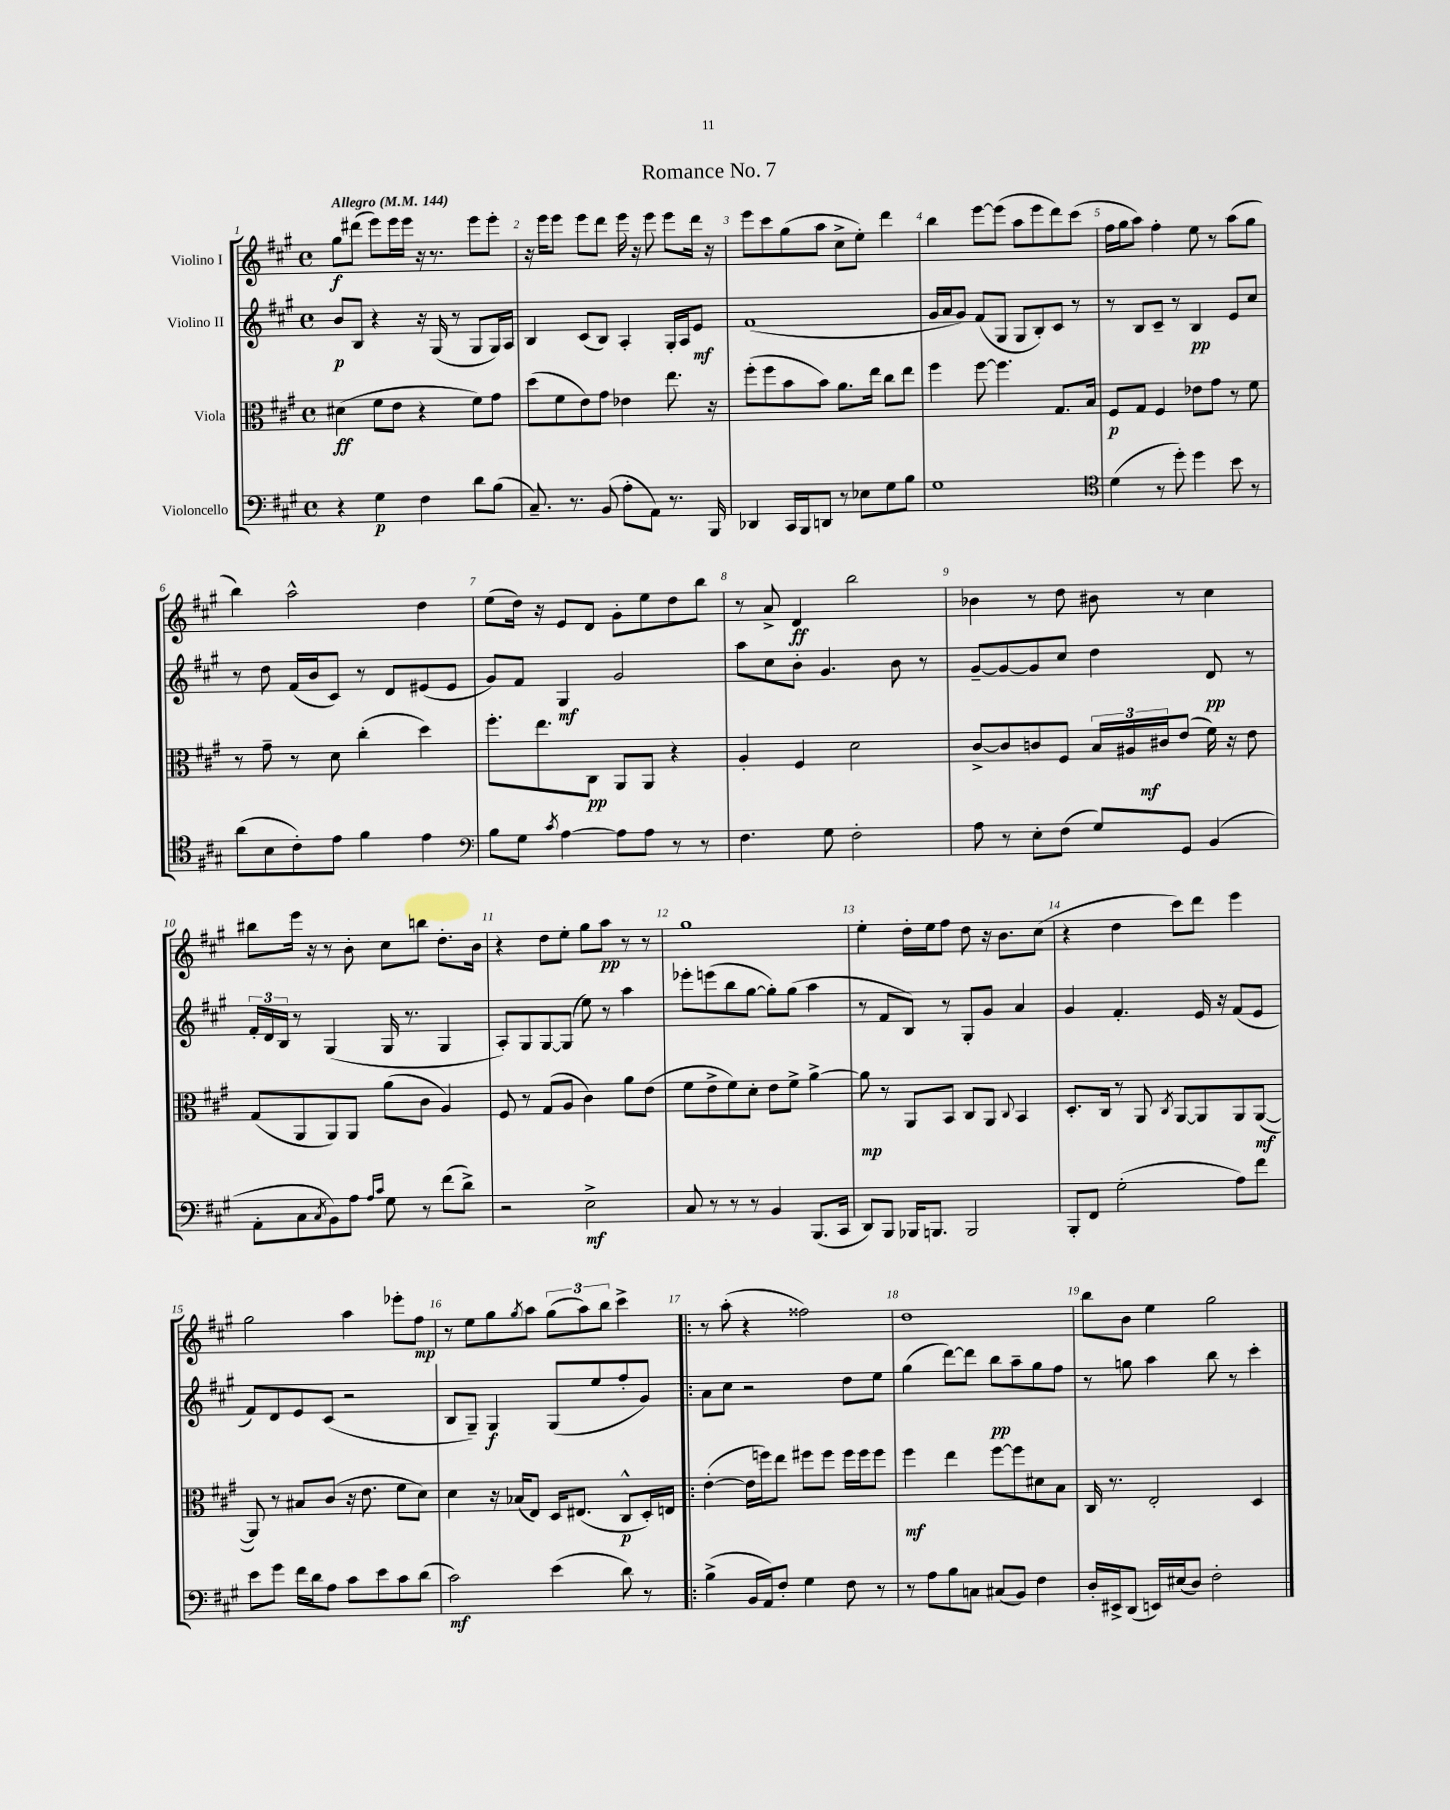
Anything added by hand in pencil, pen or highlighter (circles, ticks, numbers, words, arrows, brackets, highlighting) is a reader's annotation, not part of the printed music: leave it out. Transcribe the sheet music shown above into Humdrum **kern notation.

**kern	**kern	**kern	**kern
*staff4	*staff3	*staff2	*staff1
*clefF4	*clefC3	*clefG2	*clefG2
*k[f#c#g#]	*k[f#c#g#]	*k[f#c#g#]	*k[f#c#g#]
*M4/4	*M4/4	*M4/4	*M4/4
*met(c)	*met(c)	*met(c)	*met(c)
*MM144	*MM144	*MM144	*MM144
4r	(4d#	8b	8gg#
.	.	8B	(8ddd#
4G#	8f#	4r	8eee)
.	8e	.	16eee
.	.	.	16eee
4F#	4r	16r	16r
.	.	(16G#	8.r
.	.	8r	.
8d	8f#)	8G#	8eee
(8B	8g#	16G#)	8eee'
.	.	16A	.
=	=	=	=
8.C#~)	(8dd	4B	16r
.	.	.	16eee
.	8f#	.	8eee
8.r	.	.	.
.	8e)	(8c#	8eee
(8BB	8g#	8B)	8ddd
8A'	4e-	4A'	16eee
.	.	.	16r
8AA)	.	.	8eee
8.r	8.ee	16G#'	8eee
.	.	16A	.
.	.	8e	16ddd
16BBB	16r	.	16r
=	=	=	=
4DD-	(8ff#'	(1f#	8eee
.	8ff#	.	8ccc#
16CC#	8b	.	(8gg#
16BBB	.	.	.
8DD	8b)	.	8aa
8r	8.a	.	8cc#^
8E-	.	.	8ee')
.	16ee	.	.
8G#	8cc#	.	4ddd
8B	8ee	.	.
=	=	=	=
1G#	4ff#	16g#	4bb
.	.	16a	.
.	.	8g#)	.
.	[8ff#	(8f#	[8eee
.	4.ff#]	8G#	(8eee]
.	.	8G#	8aa
.	.	8B')	8eee
.	8.G#	8c#	8ddd)
.	.	8r	(8ccc#
.	16B	.	.
=	=	=	=
*clefC4	*	*	*
(4d	8F#	8r	16ff#
.	.	.	16gg#
.	8G#	8B	8aa)
8r	4F#	8c#~	4ff#'
8dd')	.	8r	.
4dd	8e-	4B	8ee
.	8g#	.	8r
8b	8r	8e	(8aa
8r	8f#	8cc#	8gg#
=	=	=	=
(8a	8r	8r	4bb)
8B	8g#~	8dd	.
8c#')	8r	(16f#	2aa^^
.	.	16b	.
8e	8d	8c#)	.
4f#	(4cc#'	8r	.
.	.	8d	.
4e	4dd)	(8e#	4dd
.	.	8e#	.
=	=	=	=
*clefF4	*	*	*
8B	8.ff#'	8g#)	(8ee
8G#	.	8f#	16dd)
.	8.ee	.	16r
8qc#	.	.	.
[4A	.	4G#	8e
.	8C#	.	8d
8A]	8AA	2g#	8g#'
8A	8AA	.	8ee
8r	4r	.	8dd
8r	.	.	8bb
=	=	=	=
4.F#	4A'	8aa	8r
.	.	8cc#	8a^
.	4F#	8b'	4d
8G#	.	4.g#	.
2F#'	2d	.	2bb
.	.	8b	.
.	.	8r	.
=	=	=	=
8A	[8c#^	[8g#~	4b-
8r	8c#]	8g#_	.
8E'	8c	8g#]	8r
(8F#	8F#	8cc#	8dd
8G#)	24B	4dd	8b#
.	24A#	.	.
.	24c#	.	.
8GG#	(8e	.	8r
(4BB	16f#)	8d	4cc#
.	16r	.	.
.	8e	8r	.
=	=	=	=
8AA'	(8G#	24f#'	8bb#
.	.	24d	.
.	.	24B	.
8C#	8AA	8r	16eee
.	.	.	16r
8qC#	.	.	.
8BB)	8AA)	(4G#	8r
8A	8AA	.	8b'
16qqA	.	.	.
16qqc#	.	.	.
8G#	(8a	16G#	8cc#
.	.	8.r	.
8r	8c#	.	8bb
(8f#	4A)	4G#	8.dd'
8d^)	.	.	.
.	.	.	16b
=	=	=	=
2r	8F#	8A')	4r
.	8r	8G#	.
.	(8G#	[8G#	8dd
.	8A	(8G#]	8ee'
2E^	4c#)	8ee)	8gg#
.	.	8r	8aa
.	8a	4aa	8r
.	(8e	.	8r
=	=	=	=
8C#	8f#	8eee-'	1gg#
8r	8e^	(8eee	.
8r	8f#)	8bb	.
8r	8d'	[8gg#	.
4BB	8e	8gg#'])	.
.	8f#^	(8gg#	.
(8.BBB	[4a^	4aa	.
16CC#	.	.	.
=	=	=	=
8DD)	8a]	8r	4ee'
8BBB	8r	8f#	.
16BBB-	8AA	8B)	16dd'
8.BBB	.	.	16ee
.	8BB	8r	8ff#
2BBB	8C#	8G#'	8dd
.	8AA	8g#	16r
.	.	.	8.b
.	8qqC#	.	.
.	4BB	4a	.
.	.	.	(8cc#
=	=	=	=
8BBB'	8.D'	4g#	4r
8FF#	.	.	.
.	16C#	.	.
(2G#'	8r	4.f#'	4dd
.	8AA	.	.
.	8qC#	.	.
.	[8AA	.	8ccc#)
.	8AA]	16e	8ddd
.	.	16r	.
8A)	8AA	(8f#	4eee
8f#	([8AA	8e	.
=	=	=	=
8e	8AA])	8f#)	2gg#
8g#	8r	8d	.
16f#	8B#	8e	.
16d	.	.	.
8A	(8c#	(8c#	.
8c#	16r	2r	4aa
.	8.e	.	.
8e	.	.	.
8c#	8f#	.	8eee-'
(8d	8d)	.	8ff#
=	=	=	=
2c#)	4d	8B	8r
.	.	8G#~)	8ee
.	16r	4G#	8gg#
.	(16B-	.	.
.	.	.	8qgg#
.	8E)	.	8aa
(4e	16D	(8G#	(12gg#
.	(8.E#	.	.
.	.	.	12aa)
.	.	8ee	.
.	.	.	12bb
8d)	8C#^^	8ff#'	4ccc#^
8r	16D')	8g#)	.
.	16E	.	.
=!|:	=!|:	=!|:	=!|:
(4B^	([4e'	8a	8r
.	.	8cc#	(8aa'
16BB	16e]	2r	4r
16AA)	16ff)	.	.
8F#'	8ee	.	.
4G#	8ff#	.	2ff##)
.	8ff#	.	.
8F#	16ff#	8dd	.
.	16ff#	.	.
8r	8ff#	8ee	.
=	=	=	=
8r	4ff#	(4gg#	1dd
8A	.	.	.
8B	4ee	[8ddd)	.
8C	.	8ddd]	.
(8C#	[8ff#	8bb	.
8BB)	8ff#]	8aa~	.
4F#	8d#	8gg#	.
.	8B	8ff#	.
=	=	=	=
16D'	16C#	8r	8bb
16EE#^	8.r	.	.
(8DD	.	8gg	8b
16EE)	2E'	4aa	4ee
(16E#	.	.	.
8D)	.	.	.
2F#'	.	8bb	2gg#
.	.	8r	.
.	4D	4ccc#'	.
==	==	==	==
*-	*-	*-	*-
